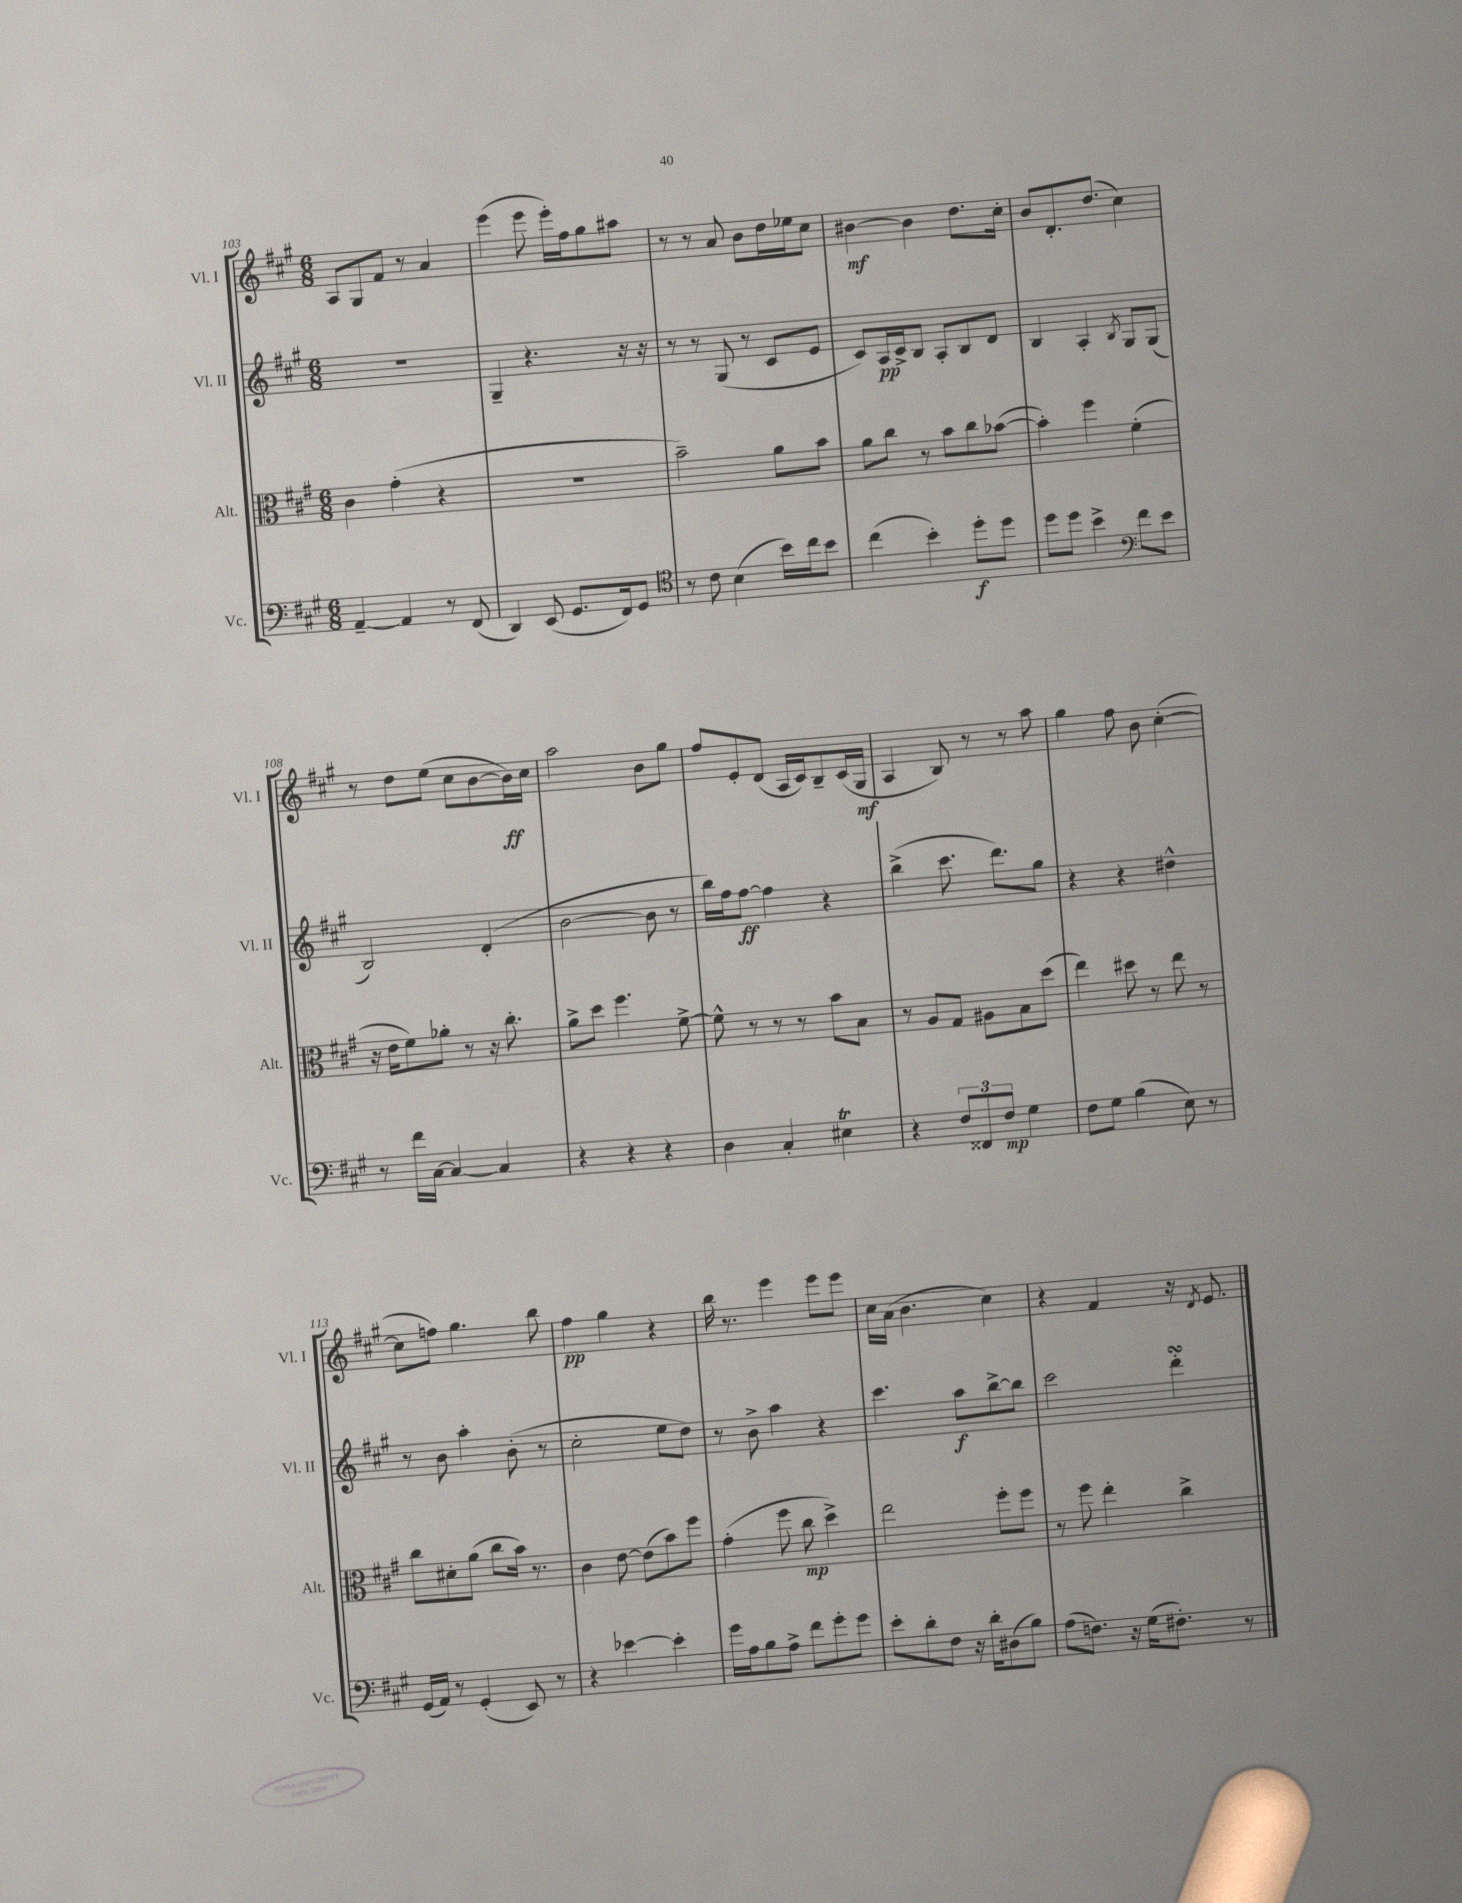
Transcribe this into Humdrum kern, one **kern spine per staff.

**kern	**kern	**kern	**kern
*staff4	*staff3	*staff2	*staff1
*clefF4	*clefC3	*clefG2	*clefG2
*k[f#c#g#]	*k[f#c#g#]	*k[f#c#g#]	*k[f#c#g#]
*M6/8	*M6/8	*M6/8	*M6/8
[4AA~	4c#	2.r	8A
.	.	.	8G#
4AA]	(4g#'	.	8f#
.	.	.	8r
8r	4r	.	4a
(8FF#	.	.	.
=	=	=	=
4DD)	2.r	4G#~	(4eee
(8EE	.	4.r	8eee
8.GG#	.	.	16eee')
.	.	.	16ff#
.	.	.	8gg#
16FF#)	.	.	.
8GG#	.	16r	8aa#
.	.	16r	.
=	=	=	=
*clefC4	*	*	*
8r	2b~)	8r	8r
8c#	.	8r	8r
(4B	.	(8G#	8a
.	.	8r	8b
16b)	8a	8c#	16dd
16cc#	.	.	16ee-
8b	8b	8e	8cc#
=	=	=	=
(4cc#	8a	8c#)	[4b#
.	8cc#	16A	.
.	.	16c#^	.
4b')	8r	8B	4b#]
.	8b	8A'	.
8dd'	8cc#	8B	8.dd
8dd	([8b-	8d	.
.	.	.	16cc#'
=	=	=	=
8dd	4b-'])	4B	8b
8dd	.	.	8.d'
4b^	4ff#	4A'	.
.	.	.	(8.dd
*clefF4	*	*	*
.	.	8qB	.
8f#	(4f#'	8G#	4cc#)
8e	.	(8G#	.
=	=	=	=
8r	16r	2B)	8r
.	16e	.	.
16f#	8f#)	.	8dd
[16C#	.	.	.
4C#_	8a-'	.	(8ee
.	8r	.	8cc#
4C#]	16r	(4d'	[8b
.	8.cc#'	.	.
.	.	.	16b])
.	.	.	16cc#
=	=	=	=
4r	8a^	[2b	2aa
.	8dd	.	.
4r	4.ff#	.	.
4r	.	8b]	8b
.	[8f#^	8r	8gg#
=	=	=	=
4D	8f#^^]	16bb)	8ff#
.	.	16ff#	.
.	8r	[8ff#	8e'
4C#'	8r	4ff#]	(8d
.	8r	.	16A
.	.	.	16c#)
4E#	8b	4r	8B~
.	8B	.	(16c#
.	.	.	16G#
=	=	=	=
4r	8r	(4bb^	4A
.	8A	.	.
12F#	8G#	8.ccc#	8B)
12FF##	.	.	.
.	8A#	.	8r
12F#	.	.	.
.	.	8.ddd)	.
4G#	8B	.	8r
.	(8dd	8gg#	8aa
=	=	=	=
8F#	4ee)	4r	4gg#
8G#	.	.	.
(4B	8dd#	4r	8ff#
.	8r	.	8b
8E)	8ee	4dd#^^	([4cc#'
8r	8r	.	.
=	=	=	=
(16GG#	8cc#	8r	8cc#]
16AA)	.	.	.
8r	8d#'	8b	8ff)
(4GG#'	(8a	4aa'	4.gg#
.	8cc#	.	.
8EE)	16b)	(8b'	.
.	8.r	.	.
8r	.	8r	8bb
=	=	=	=
4r	4c#	2cc#'	4ff#
[4e-	[8e	.	4gg#
.	(8e]	.	.
4e-']	8b)	8ee	4r
.	8ff#	8dd)	.
=	=	=	=
16g#	(4g#'	8r	16bb
16A	.	.	8.r
8B	.	8b^	.
8A^	8ff#	4aa	4eee
8f#	8cc#	.	.
8g#'	4dd^)	4r	8eee
8g#	.	.	8eee
=	=	=	=
8e'	2ee	4.ccc#	16cc#
.	.	.	(16a
8d'	.	.	4.b
8F#	.	.	.
16r	.	8aa	.
16d'	.	.	.
(8D#	8ff#'	[8bb^	4cc#)
8B)	8ff#	8bb]	.
=	=	=	=
(8A	8r	2ccc#	4r
8.F)	8ff#	.	.
.	4ee'	.	4f#
16r	.	.	.
(16G#	.	.	.
8.F#')	.	.	.
.	4cc#^	4ddd'	16r
.	.	.	8qd
.	.	.	8.e
8r	.	.	.
==	==	==	==
*-	*-	*-	*-
